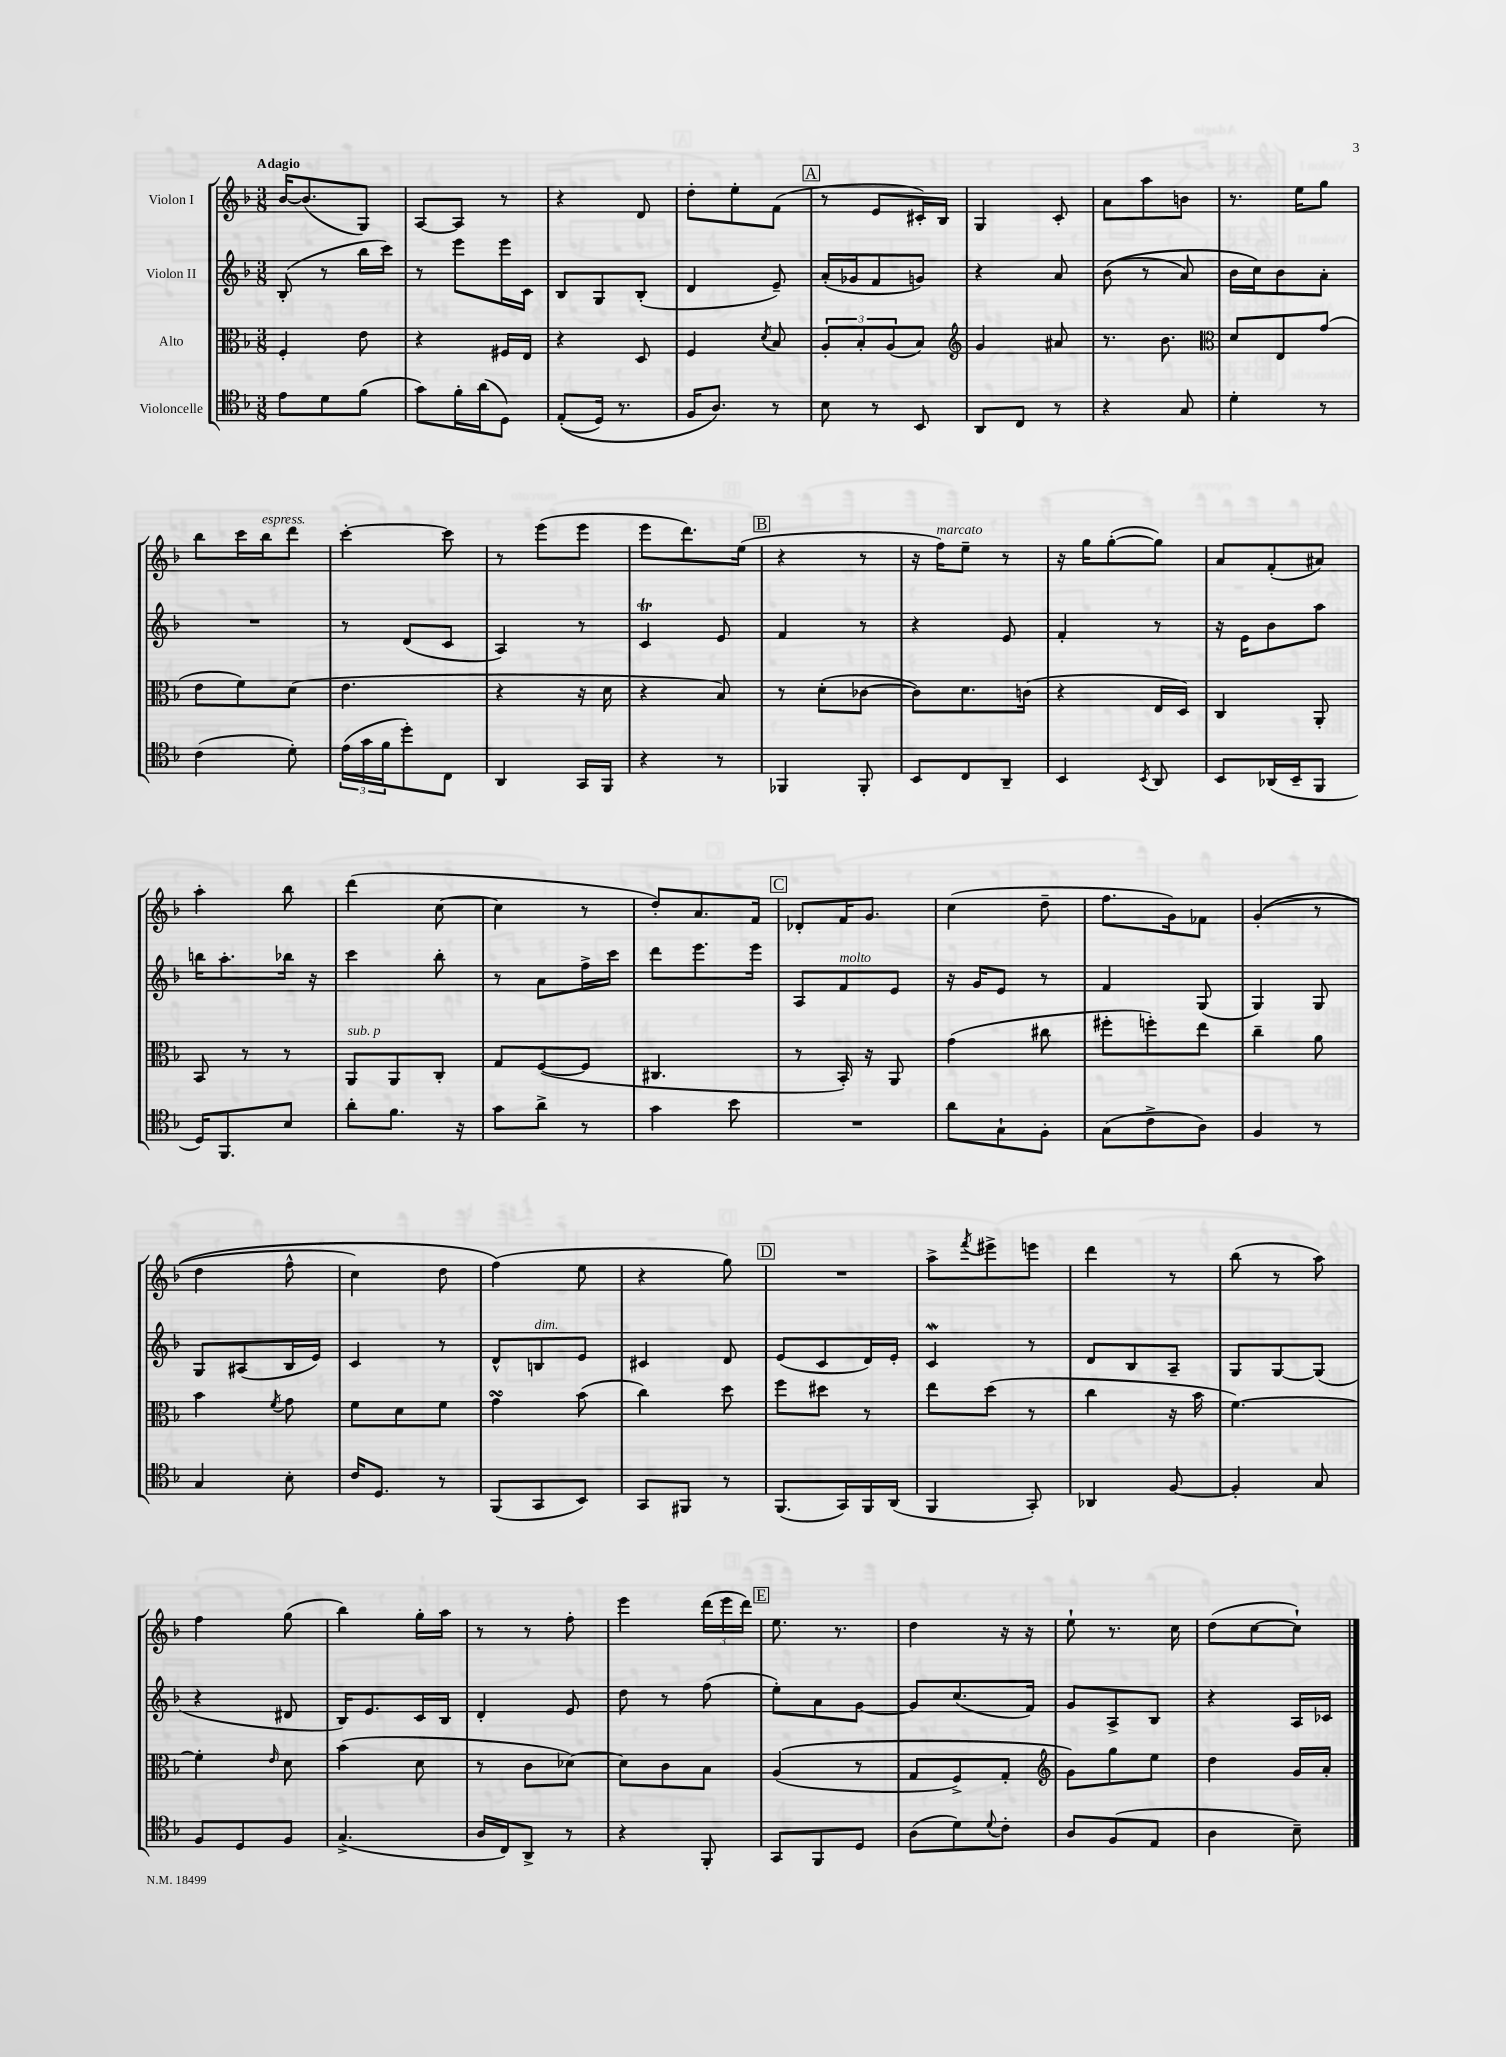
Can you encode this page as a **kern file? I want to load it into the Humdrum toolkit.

**kern	**kern	**kern	**kern
*staff4	*staff3	*staff2	*staff1
*clefC4	*clefC3	*clefG2	*clefG2
*k[b-]	*k[b-]	*k[b-]	*k[b-]
*M3/8	*M3/8	*M3/8	*M3/8
8e	4F'	(8B-'	[16b-
.	.	.	(8.b-]
8d	.	8r	.
(8f	8e	16bb-	8G)
.	.	16ccc)	.
=	=	=	=
8g)	4r	8r	[8A
16f'	.	8eee	8A]
(16a	.	.	.
8D)	16F#	16eee	8r
.	16E	16c	.
=	=	=	=
&((8E'	4r	8B-	4r
16D)	.	8G	.
8.r	.	.	.
.	8D	(8B-'	8d
=	=	=	=
16F	4F	4d	8dd'
8.A&)	.	.	.
.	.	.	8ee'
.	8qd	.	.
8r	8B-	8e~)	(8f
=	=	=	=
8B-	12A'	(16a'	8r
.	.	16g-	.
.	12B-'	.	.
8r	.	8f	8e
.	(12A	.	.
8BB-	8B-)	8g)	16c#')
.	.	.	16B-
=	=	=	=
*	*clefG2	*	*
8AA	4g	4r	4G
8C	.	.	.
8r	8a#	8a	8c'
=	=	=	=
4r	8.r	&((8b-	8a
.	.	8r	8aa
.	8.b-	.	.
8G	.	8a)	8b
=	=	=	=
*	*clefC3	*	*
4d'	8d	16b-	8.r
.	.	16cc&)	.
.	8E	8b-	.
.	.	.	16ee
8r	(8g	8a'	8gg
=	=	=	=
(4c	8e	4.r	8bb-
.	8f)	.	16ccc
.	.	.	16bb-
8d')	(8d	.	8ddd
=	=	=	=
(24e	4.e	8r	[4ccc'
24g	.	.	.
24f	.	.	.
8dd')	.	(8d	.
8C	.	8c	8ccc]
=	=	=	=
4AA	4r	4A)	8r
.	.	.	(8eee
16GG	16r	8r	8eee
16FF	16d	.	.
=	=	=	=
4r	4r	4c	8eee
.	.	.	8.ddd)
8r	8B-)	8e	.
.	.	.	(16ee
=	=	=	=
4FF-	8r	4f	4r
.	(8d'	.	.
8FF-'	[8c-	8r	8r
=	=	=	=
8BB-	8c-])	4r	16r
.	.	.	16ff)
8C	8.d	.	8ee~
8AA~	.	8e	8r
.	(16c	.	.
=	=	=	=
4BB-	4r	4f'	16r
.	.	.	16gg
.	.	.	([8gg'
8qBB-	.	.	.
8AA	16E	8r	8gg])
.	16D)	.	.
=	=	=	=
8BB-	4C	16r	8a
.	.	16e	.
(16AA-	.	8b-	(8f'
16BB-~	.	.	.
8FF	8AA'	8aa	8a#)
=	=	=	=
16D)	8BB-	16bb	4aa'
8.FF	.	8.aa'	.
.	8r	.	.
8B-	8r	16bb-	8bb-
.	.	16r	.
=	=	=	=
8a'	8AA	4ccc	(4ddd
8.f	8AA	.	.
.	8C'	8bb-'	[8cc
16r	.	.	.
=	=	=	=
8g	8G	8r	4cc]
8a^	([8F	8a	.
8r	8F]	16ff^	8r
.	.	16ccc	.
=	=	=	=
4g	4.C#	8ddd	8dd')
.	.	8.eee	8.a
8b-	.	.	.
.	.	16eee	16f
=	=	=	=
4.r	8r	8A	8d-'
.	16BB-')	8f	16f
.	16r	.	8.g
.	8AA	8e	.
=	=	=	=
8a	(4g	16r	(4cc
.	.	16g	.
8G`	.	8e	.
8F'	8cc#	8r	8dd~
=	=	=	=
(8G	8ff#'	4f	8.ff
8c^	8ff')	.	.
.	.	.	16g)
8A)	8ee	(8G	8f-
=	=	=	=
4F	4cc~	4G)	&((4g'
8r	8a	8G	8r
=	=	=	=
4G	4b-	8G	4dd
.	.	(8A#	.
.	8qf	.	.
8B-'	8g	16B-	8ff^^
.	.	16e)	.
=	=	=	=
16c	8f	4c	4cc)
8.D	.	.	.
.	8d	.	.
8r	8f	8r	8dd
=	=	=	=
(8FF	4g	8d^^	(4ff&)
8GG	.	8B	.
8BB-)	(8b-	8e	8ee
=	=	=	=
8GG	4cc)	4c#	4r
8FF#	.	.	.
8r	8dd	8d	8gg)
=	=	=	=
(8.FF	8ff	(8e	4.r
.	8dd#	8c	.
16GG)	.	.	.
16FF	8r	16d)	.
(16AA	.	16e'	.
=	=	=	=
4FF	8ee	4c	8aa^
.	.	.	8qfff
.	(8dd	.	8eee#^
8GG')	8r	8r	8eee
=	=	=	=
4AA-	4cc	8d	4ddd
.	.	8B-	.
[8F	16r	8A~	8r
.	16b-	.	.
=	=	=	=
4F']	[4.f)	8G	(8bb-
.	.	[8G	8r
8G	.	(8G]	8aa)
=	=	=	=
8F	4f']	4r	4ff
8D	.	.	.
.	16qqe	.	.
8F	8d	8d#	(8gg
=	=	=	=
(4.G^	(4b-	16B-)	4bb-)
.	.	8.e	.
.	8d	16c	16gg'
.	.	16B-	16aa
=	=	=	=
16A	8r	4d'	8r
16C)	.	.	.
8AA^	8c	.	8r
8r	[8d-)	8e	8ff'
=	=	=	=
4r	8d-]	8dd	4eee
.	8c	8r	.
8FF'	8B-	(8ff	(24ddd
.	.	.	24eee
.	.	.	24ddd)
=	=	=	=
8GG	&((4A	8ee')	8.ee
8FF	.	8a	.
.	.	.	8.r
8D	8r	[8g	.
=	=	=	=
(8A	8G	8g]	4dd
8d)	8F^)	(8.cc	.
8qqd	.	.	.
8c'	8G'	.	16r
.	.	16f)	16r
=	=	=	=
*	*clefG2	*	*
8A	8g&)	8g	8ee`
(8F	8gg	8A^	8.r
8E	8ee	8B-	.
.	.	.	16cc
=	=	=	=
4A	4dd	4r	(8dd
.	.	.	[8cc
8B-~)	16g	16A	8cc`])
.	16a'	16c-	.
==	==	==	==
*-	*-	*-	*-
